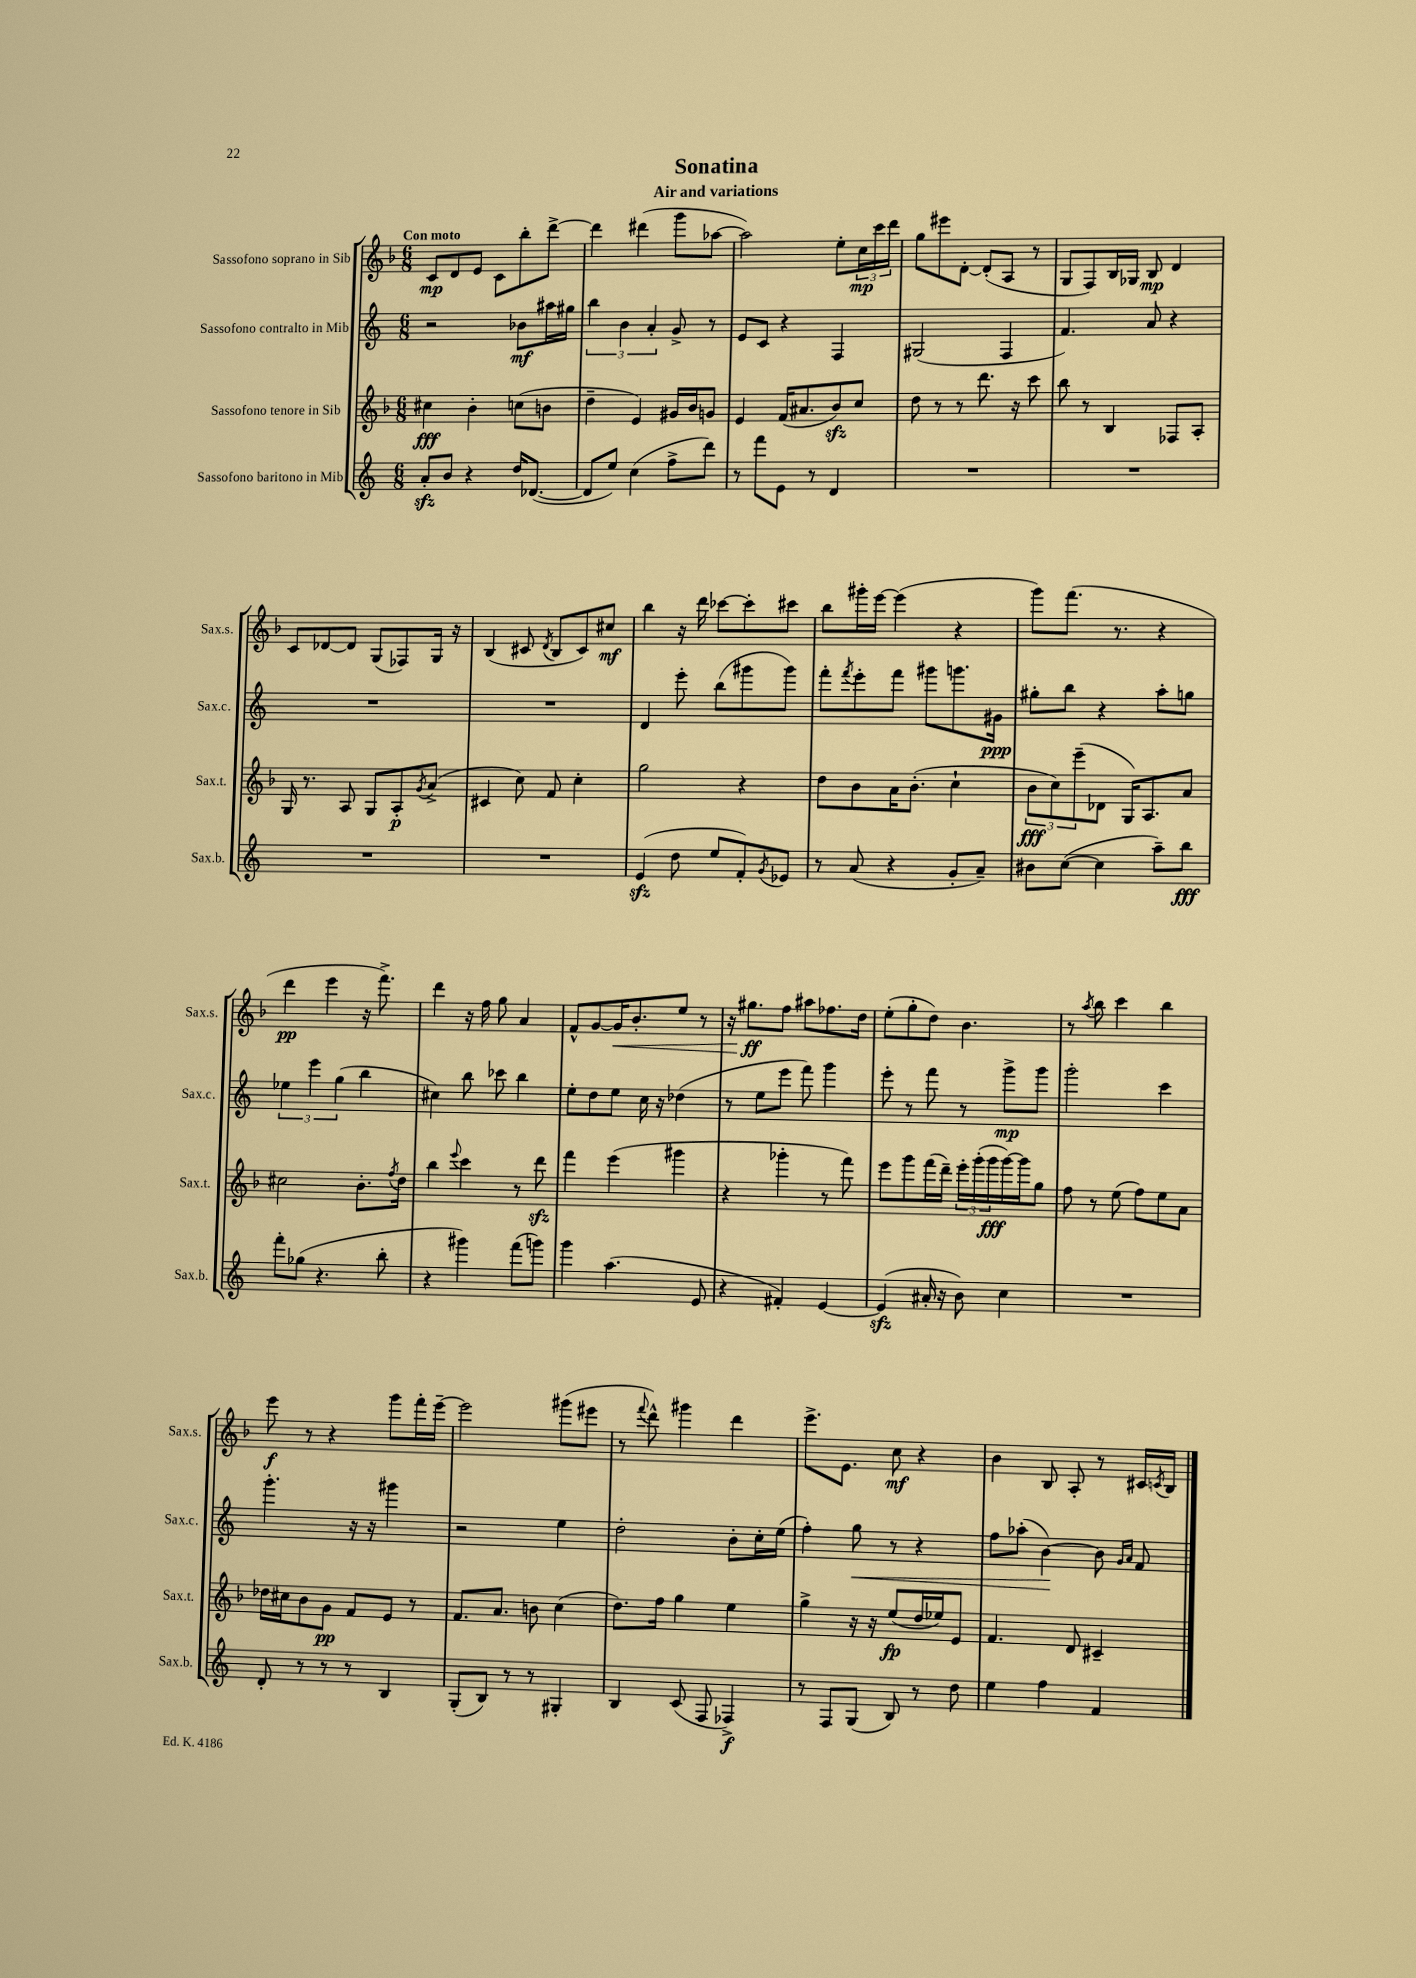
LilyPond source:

\header { title = "Sonatina" subtitle = "Air and variations" }
<<
\new StaffGroup <<
\new Staff = "s0" \with { instrumentName = "Sassofono soprano in Sib" shortInstrumentName = "Sax.s." } {
    \clef treble \key f \major \numericTimeSignature \time 6/8 \tempo "Con moto"
    c'8\mp d'8 e'8 c'8 bes''8-. d'''8~-> |
    d'''4 dis'''4( g'''8 aes''8~ |
    aes''2) e''8-. \tuplet 3/2 { c''16\mp c'''16 d'''16 } |
    g''8 eis'''8 d'8~-. d'8-.( a8 r8 |
    g8 f8) bes16 ges16 bes8\mp d'4 |
    c'8 des'8~ des'8 g8( fes8) g16 r16 |
    bes4( cis'8 \acciaccatura { d'8 } bes8 cis'8) cis''8\mf |
    bes''4 r16 d'''16 ces'''8~ ces'''8-. cis'''8 |
    bes''8 gis'''16-. e'''16~ e'''4( r4 |
    g'''8) f'''8.( r8. r4 |
    d'''4\pp e'''4 r16 f'''8.->) |
    d'''4 r16 f''16 g''8 a'4 |
    f'8-^ g'8~ g'16\< bes'8.-. e''8 r8 |
    r16 gis''8.\ff\! f''8 ais''8 fes''8. d''16 |
    e''8-.( g''8-. d''8) bes'4. |
    r8 \acciaccatura { a''8 } bes''8 c'''4 bes''4 |
    e'''8\f r8 r4 g'''8 f'''16-. e'''16~-- |
    e'''2 gis'''8( eis'''8 |
    r8 \appoggiatura { f'''8 } d'''8-^) gis'''4 d'''4 |
    e'''8.-> e'8. c''8\mf r4 |
    bes'4 bes8 a8-. r8 cis'16 \acciaccatura { c'8 } bes16 \bar "|." |
}
\new Staff = "s1" \with { instrumentName = "Sassofono contralto in Mib" shortInstrumentName = "Sax.c." } {
    \clef treble \key c \major \numericTimeSignature \time 6/8
    r2 bes'8\mf ais''16 gis''16 |
    \tuplet 3/2 { b''4 b'4 a'4-. } g'8-> r8 |
    e'8 c'8 r4 f4 |
    gis2( f4 |
    f'4.) a'8 r4 |
    R2. |
    R2. |
    d'4 e'''8-. b''8( gis'''8 gis'''8) |
    f'''8-. \acciaccatura { f'''8 } e'''8-. f'''8 gis'''8 g'''8. gis'16\ppp |
    gis''8-. b''8 r4 a''8-. g''8 |
    \tuplet 3/2 { ees''4 e'''4 g''4( } b''4 |
    cis''4) b''8 ces'''8 b''4 |
    e''8-. d''8 e''8 c''16 r16 des''4( |
    r8 e''8 e'''8 f'''8) g'''4 |
    e'''8-. r8 f'''8 r8 g'''8->\mp g'''8 |
    g'''2-. c'''4 |
    g'''4.-. r16 r16 gis'''4 |
    r2 e''4 |
    d''2-. b'8-. c''16-. e''16( |
    f''4-.) g''8\< r8 r4 |
    f''8 aes''8-.( b'4~\!) b'8 \grace { g'16 a'16 } f'8 \bar "|." |
}
\new Staff = "s2" \with { instrumentName = "Sassofono tenore in Sib" shortInstrumentName = "Sax.t." } {
    \clef treble \key f \major \numericTimeSignature \time 6/8
    cis''4\fff bes'4-. c''8( b'8 |
    d''4-- e'4) gis'16 bes'16 g'8 |
    e'4 f'16( ais'8. bes'8\sfz) c''8 |
    d''8 r8 r8 d'''8. r16 c'''8 |
    bes''8 r8 bes4 fes8 a8-. |
    g16 r8. a8 g8 a8-.\p \acciaccatura { g'8 } a'8->( |
    cis'4 c''8) f'8 c''4-. |
    g''2 r4 |
    d''8 bes'8 a'16 bes'8.-.( c''4-! |
    \tuplet 3/2 { bes'8\fff c''8) e'''8--( } des'8 g16) a8. a'8 |
    cis''2 bes'8.-. \acciaccatura { f''8 } d''16 |
    bes''4 \appoggiatura { e'''8 } c'''4 r8 d'''8\sfz |
    f'''4 e'''4( gis'''4 |
    r4 ges'''4-. r8 f'''8) |
    e'''8 g'''8 f'''16( d'''16--) \tuplet 3/2 { e'''16-. g'''16-.( g'''16\fff } g'''16~) g'''16 g''8 |
    f''8 r8 e''8( f''8) e''8 a'8 |
    des''16 cis''16 bes'8 g'8\pp f'8 e'8 r8 |
    f'8. a'8. b'8 c''4( |
    d''8.) f''16 g''4 e''4 |
    g''4-> r16 r16 e''8\fp( d''16 ees''16) e'8 |
    f'4. d'8 cis'4-- \bar "|." |
}
\new Staff = "s3" \with { instrumentName = "Sassofono baritono in Mib" shortInstrumentName = "Sax.b." } {
    \clef treble \key c \major \numericTimeSignature \time 6/8
    a'8-.\sfz b'8 r4 d''16 des'8.~( |
    des'8 e''8) c''4( f''8-> d'''8) |
    r8 f'''8 e'8 r8 d'4 |
    R2. |
    R2. |
    R2. |
    R2. |
    e'4\sfz( d''8 e''8 f'8-.) \acciaccatura { g'8 } ees'8 |
    r8 a'8( r4 g'8-. a'8--) |
    bis'8 c''8~( c''4 a''8--) b''8\fff |
    f'''8-. ges''8( r4. b''8-. |
    r4 gis'''4) f'''8( g'''8) |
    g'''4 a''4.( e'8 |
    r4 fis'4-.) e'4~ |
    e'4\sfz( ais'16-. r16 b'8) c''4 |
    R2. |
    d'8-. r8 r8 r8 b4 |
    g8-.( b8) r8 r8 gis4-. |
    b4 c'8( f8 fes4->\f) |
    r8 f8 g8( b8) r8 d''8 |
    e''4 f''4 f'4 \bar "|." |
}
>>
>>
\layout { \context { \Score \remove "Bar_number_engraver" } }
